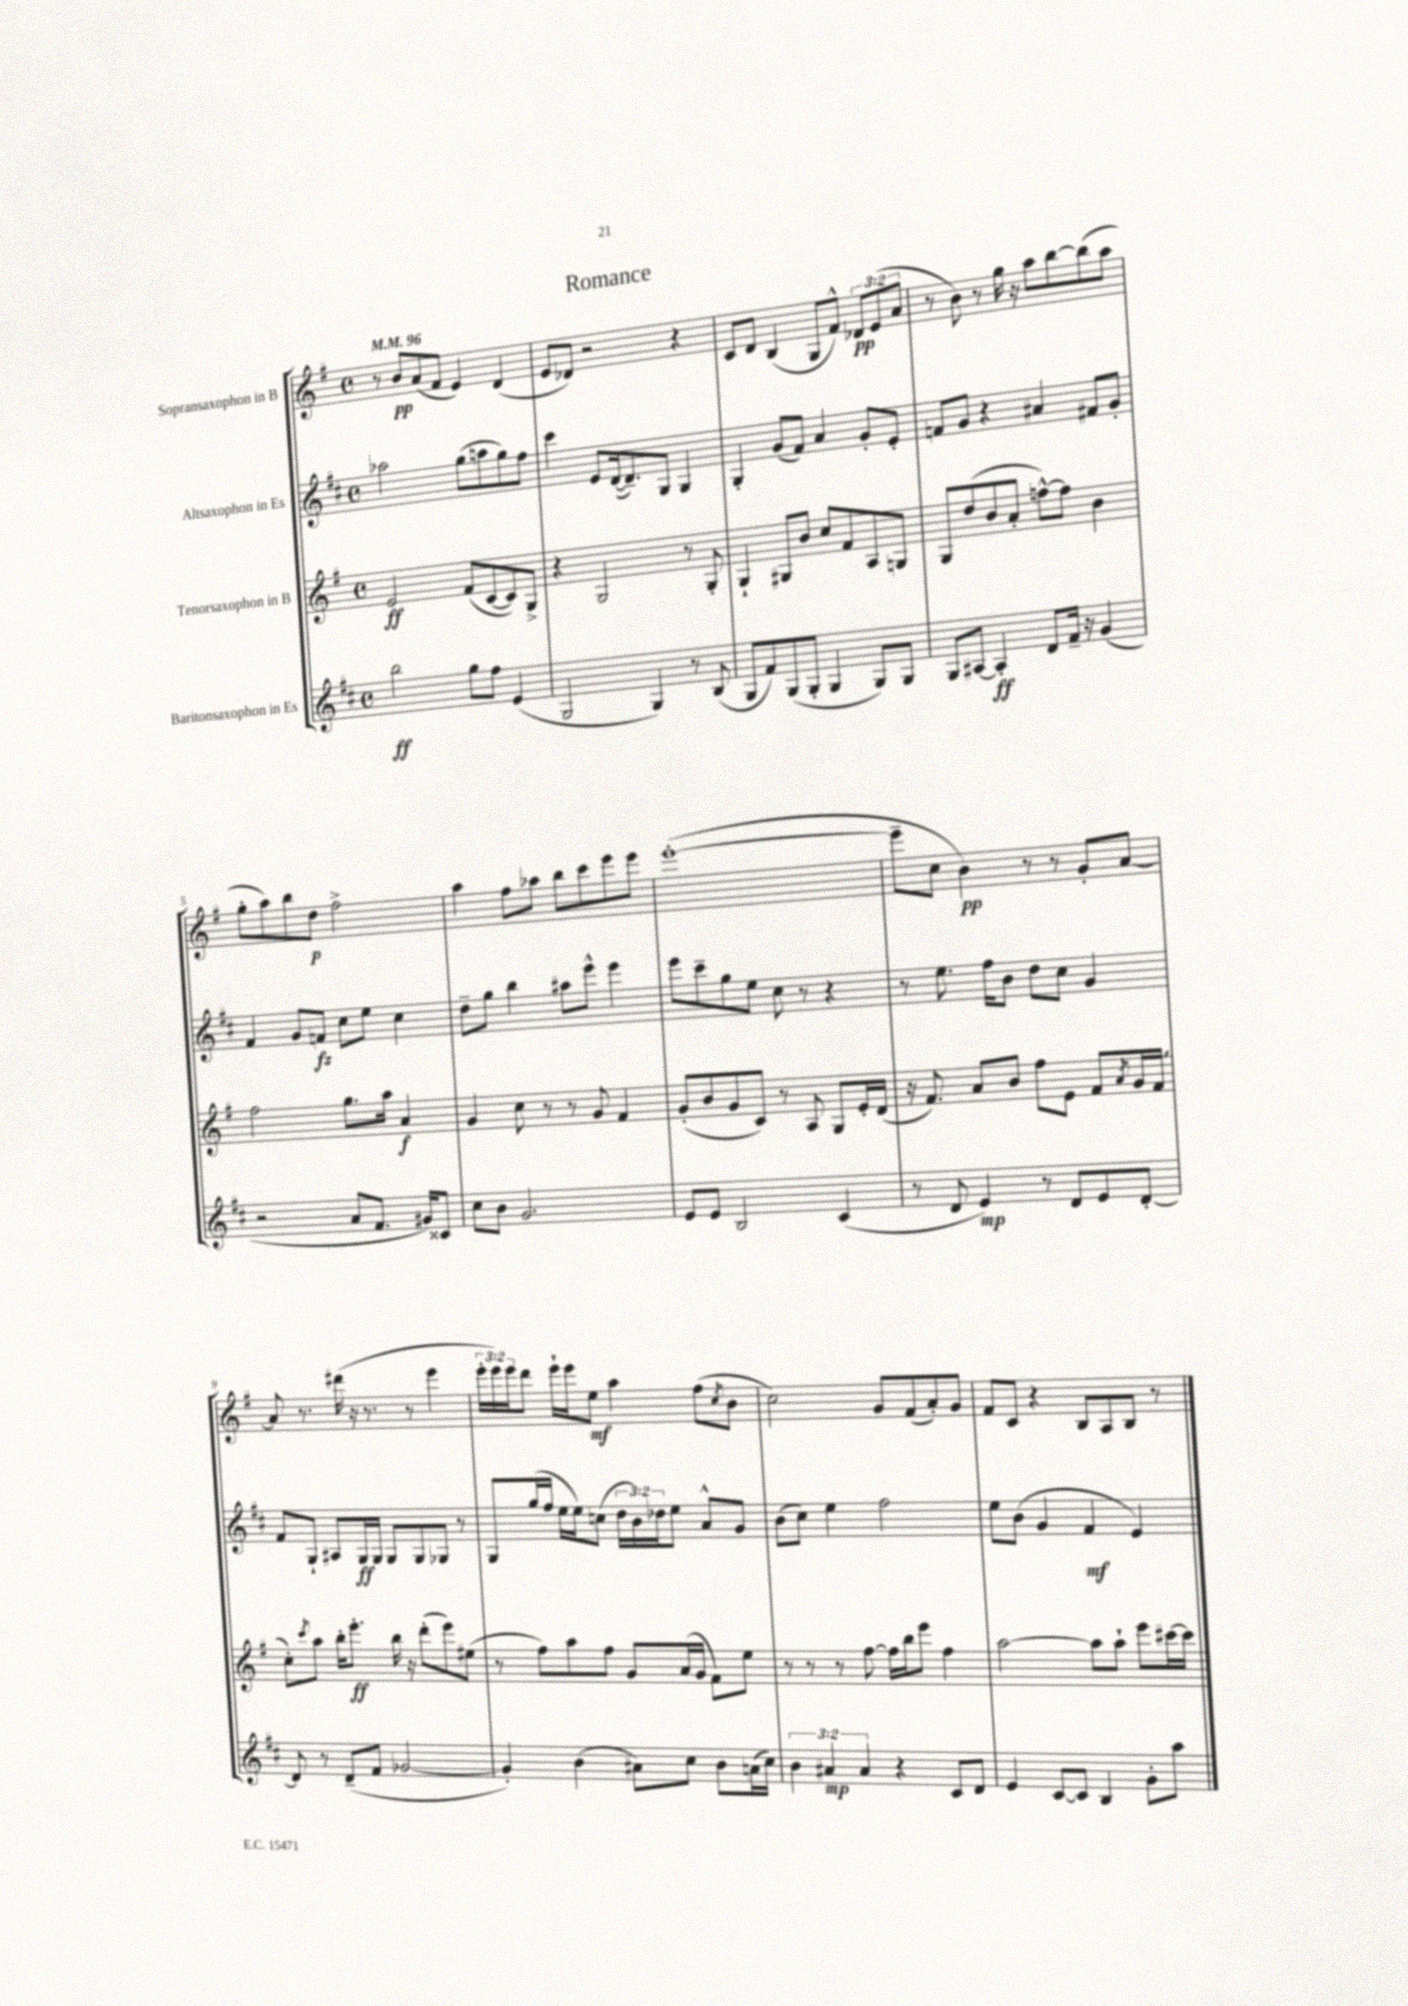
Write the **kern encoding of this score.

**kern	**dynam	**kern	**dynam	**kern	**dynam	**kern	**dynam
*part4	*part4	*part3	*part3	*part2	*part2	*part1	*part1
*staff4	*staff4	*staff3	*staff3	*staff2	*staff2	*staff1	*staff1
*I"Baritonsaxophon in Es	*	*I"Tenorsaxophon in B	*	*I"Altsaxophon in Es	*	*I"Sopransaxophon in B	*
*clefG2	*	*clefG2	*	*clefG2	*	*clefG2	*
*k[f#c#]	*	*k[f#]	*	*k[f#c#]	*	*k[f#]	*
*M4/4	*	*M4/4	*	*M4/4	*	*M4/4	*
*met(c)	*	*met(c)	*	*met(c)	*	*met(c)	*
*MM96	*	*MM96	*	*MM96	*	*MM96	*
=1	=1	=1	=1	=1	=1	=1	=1
2bb\	ff	2e/	ff	2aa-X\	.	8r	.
.	.	.	.	.	.	8b/L	pp
.	.	.	.	.	.	(8a/	.
.	.	.	.	.	.	8f#/J	.
8gg\L	.	(8f#/L	.	(8gg\L	.	4e/)	.
8ff#\J	.	[8c/	.	8aan\	.	.	.
(4e/	.	8c/])	.	8gg\)	.	(4d/	.
.	.	8G^/J	.	8ff#\J	.	.	.
=2	=2	=2	=2	=2	=2	=2	=2
2G/	.	4r	.	4ccc#\	.	8e/L	.
.	.	.	.	.	.	8d-X/J)	.
.	.	2G/	.	8e/L	.	2r	.
.	.	.	.	([16d/k	.	.	.
.	.	.	.	8.d~/])	.	.	.
4G/)	.	.	.	.	.	.	.
.	.	.	.	8G/J	.	.	.
8r	.	8r	.	4G/	.	4r	.
(8B/	.	8G'/	.	.	.	.	.
=3	=3	=3	=3	=3	=3	=3	=3
8G/L	.	4G`/	.	4G'/	.	8c/L	.
8f#/)	.	.	.	.	.	8d/J	.
(8G/	.	8G#X/L	.	(8g/L	.	(4B/	.
8G'/J	.	8b/J	.	8f#/J)	.	.	.
4G/	.	8cc/L	.	4a/	.	8G/L	.
.	.	8f#/	.	.	.	8f#^^/J)	.
8G/L)	.	8A/	.	8g'/L	.	12d-X/L	pp
.	.	.	.	.	.	(12e/	.
8G/J	.	8Gn/J	.	8e'/J	.	.	.
.	.	.	.	.	.	12a/J	.
=4	=4	=4	=4	=4	=4	=4	=4
8G/L	.	8G/L	.	8fn/L	.	8r	.
[8A#X/J	.	(8dd/	.	8g/J	.	8b\)	.
4A#'/]	ff	8b/	.	4r	.	8r	.
.	.	8a'/J	.	.	.	16gg\	.
.	.	.	.	.	.	16r	.
8d/L	.	[8ffn^^\L)	.	4a#X/	.	8aa\L	.
16f#~/Jk	.	8ff\J]	.	.	.	[8bb\	.
16r	.	.	.	.	.	.	.
(4g/	.	4b\	.	8f#X/L	.	(8bb\]	.
.	.	.	.	8g'/J	.	8aa\J	.
!!LO:LB:g=z
=5	=5	=5	=5	=5	=5	=5	=5
2r	.	2ff#\	.	4f#/	.	8gg'\L	.
.	.	.	.	.	.	8aa\)	.
.	.	.	.	8g/L	.	8bb\	.
.	.	.	.	8fn/J	fz	8dd\J	p
8a/L	.	8.gg\L	.	8cc#\L	.	2ff#^\	.
8.f#/J	.	.	.	8ee\J	.	.	.
.	.	16aa\Jk	.	.	.	.	.
.	.	4a/	f	4cc#\	.	.	.
16g#X/KL)	.	.	.	.	.	.	.
8c##X/J	.	.	.	.	.	.	.
=6	=6	=6	=6	=6	=6	=6	=6
8cc#\L	.	4g/	.	8dd~\L	.	4aa\	.
8b\J	.	.	.	8gg\J	.	.	.
2.g/	.	8cc\	.	4bb\	.	8ff#\L	.
.	.	8r	.	.	.	8aa-X\J	.
.	.	8r	.	8aa#X\L	.	8bb\L	.
.	.	8g/	.	8eee^^\J	.	8ccc\	.
.	.	4f#/	.	4eee\	.	8eee\	.
.	.	.	.	.	.	8eee\J	.
=7	=7	=7	=7	=7	=7	=7	=7
8e/L	.	(8g'/L	.	8eee\L	.	([1eee'	.
8e/J	.	8b/	.	8ccc#~\	.	.	.
2B/	.	8g/	.	8gg\	.	.	.
.	.	8c/J)	.	8ee\J	.	.	.
.	.	8r	.	8cc#\	.	.	.
.	.	8A/	.	8r	.	.	.
(4c#/	.	8G/L	.	4r	.	.	.
.	.	16e'/L	.	.	.	.	.
.	.	(16d/JJ	.	.	.	.	.
=8	=8	=8	=8	=8	=8	=8	=8
8r	.	16r	.	8r	.	8eee~\L]	.
.	.	8.f#/)	.	.	.	.	.
8d/	.	.	.	8.ee\	.	8cc\J	.
4e/)	mp	8a/L	.	.	.	4b\)	pp
.	.	.	.	16ff#\KL	.	.	.
.	.	8b/J	.	8b\J	.	.	.
8r	.	8ff#\L	.	8dd\L	.	8r	.
8d/L	.	8e\J	.	8cc#\J	.	8r	.
8e/	.	8f#/L	.	4g/	.	8g'/L	.
.	.	8qa/	.	.	.	.	.
[8d'/J	.	16g/L	.	.	.	[8a/J	.
.	.	(16f#/JJ	.	.	.	.	.
!!LO:LB:g=z
=9	=9	=9	=9	=9	=9	=9	=9
8d/]	.	8cc'\L)	.	8f#/L	.	8a/]	.
.	.	8qccc/	.	.	.	.	.
8r	.	8aa\J	.	8G`/J	.	8.r	.
(8d~/L	.	16bb'\KL	.	8A#X/L	.	.	.
.	.	8.eee'\J	ff	.	.	(16ddd#X\	.
8f#/J	.	.	.	16G/L	ff	16r	.
.	.	.	.	16G/JJ	.	8.r	.
[2g-X/	.	16bb\	.	8G/L	.	.	.
.	.	16r	.	.	.	.	.
.	.	(8ddd'\L	.	8G/	.	8r	.
.	.	8eee\)	.	8G-X/J	.	4eee\	.
.	.	(8ee#X\J	.	8r	.	.	.
=10	=10	=10	=10	=10	=10	=10	=10
4g-'/])	.	8r	.	8G/L	.	24eee'\LL	.
.	.	.	.	.	.	24eee\)	.
.	.	.	.	.	.	24eee\J	.
.	.	8ff#\L)	.	(16gg/L	.	8ddd\J	.
.	.	.	.	16ff#/JJ	.	.	.
(4b\	.	8aa\	.	16ee\LL	.	16eee`\LL	.
.	.	.	.	16ee\J)	.	16eee\J	.
.	.	8ff#\J	.	(8ccn\J	.	8ee\J	mf
8a#X\L)	.	8g/L	.	24dd\LL	.	4aa\	.
.	.	.	.	24b\)	.	.	.
.	.	.	.	24dd-X\J	.	.	.
8cc#\J	.	(16a/L	.	8ee\J	.	.	.
.	.	16g/JJ	.	.	.	.	.
8b\L	.	8f#\L)	.	8a^^/L	.	(8ff#\L	.
.	.	.	.	.	.	8qcc/	.
(16an\L	.	8ee\J	.	8g/J	.	8b\J	.
16cc#\JJ)	.	.	.	.	.	.	.
=11	=11	=11	=11	=11	=11	=11	=11
6b\	.	8r	.	(8b\L	.	2cc\)	.
.	.	8r	.	8cc#\J)	.	.	.
6a#X/	mp	.	.	.	.	.	.
.	.	8r	.	4ee\	.	.	.
6a#/	.	.	.	.	.	.	.
.	.	[8ff#\	.	.	.	.	.
4r	.	16ff#\LL]	.	2ff#\	.	8g/L	.
.	.	16bb\J	.	.	.	.	.
.	.	8eee\J	.	.	.	(8f#/	.
8c#/L	.	4ff#\	.	.	.	8a'/)	.
8d/J	.	.	.	.	.	8g/J	.
=12	=12	=12	=12	=12	=12	=12	=12
4e/	.	[2aa\	.	8ee\L	.	8f#/L	.
.	.	.	.	(8b\J	.	8c/J	.
[8c#/L	.	.	.	4g/	.	4r	.
8c#/J]	.	.	.	.	.	.	.
4B/	.	8aa\L]	.	4f#/	mf	8B/L	.
.	.	8aa`\J	.	.	.	8A/	.
8g'\L	.	8eee\L	.	4e/)	.	8B/J	.
8aa\J	.	[16ccc#X\L	.	.	.	8r	.
.	.	16ccc#\JJ]	.	.	.	.	.
==	==	==	==	==	==	==	==
*-	*-	*-	*-	*-	*-	*-	*-
